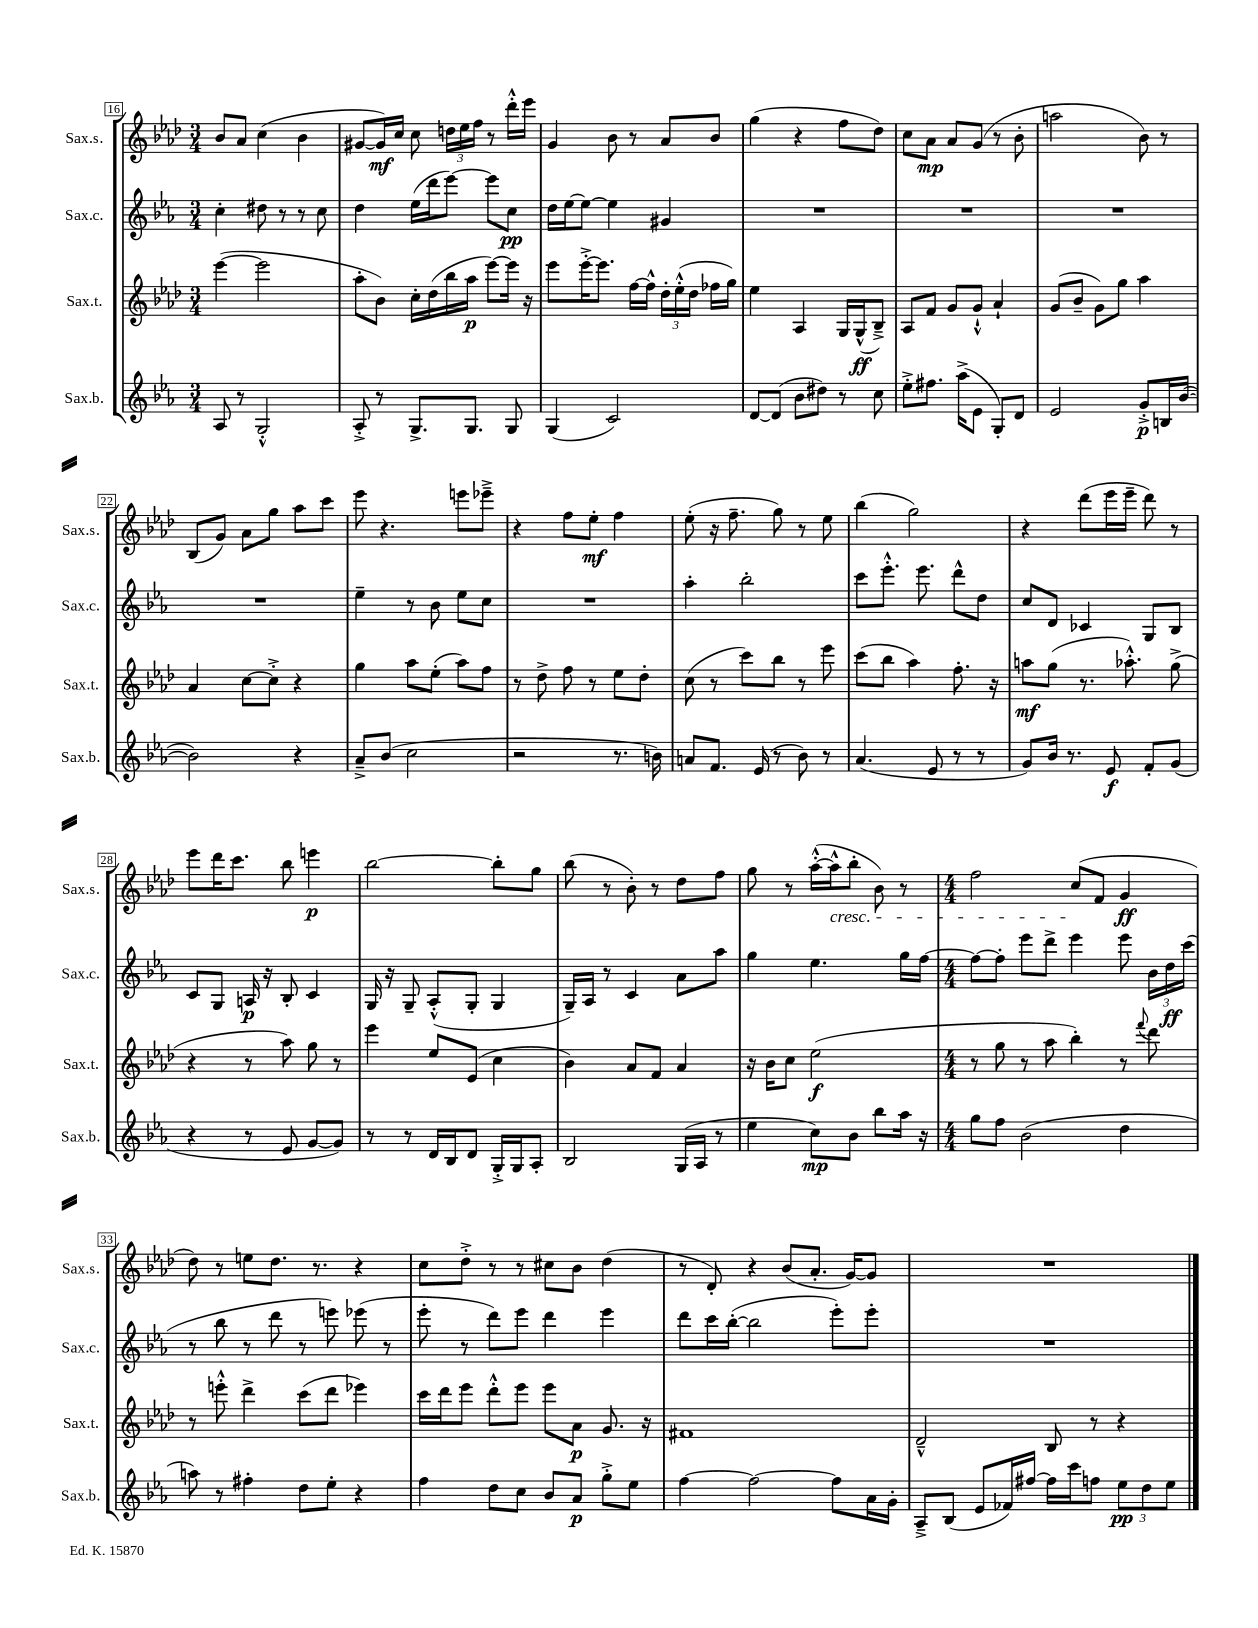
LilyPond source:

<<
\new StaffGroup <<
\new Staff = "s0" \with { instrumentName = "Sax.s." shortInstrumentName = "Sax.s." } {
    \clef treble \key aes \major \numericTimeSignature \time 3/4
    \autoBeamOff bes'8[ aes'8] c''4( bes'4 |
    gis'8[~ gis'16\mf) c''16] c''8 \tuplet 3/2 { d''16[ ees''16 f''16] } r8 des'''16[-.-^ ees'''16] |
    g'4 bes'8 r8 aes'8[ bes'8] |
    g''4( r4 f''8[ des''8]) |
    c''8[ aes'8]\mp aes'8[ g'8]( r8 bes'8-. |
    a''2 bes'8) r8 |
    bes8[( g'8]) aes'8[ g''8] aes''8[ c'''8] |
    ees'''8 r4. e'''8[ ees'''8]---> |
    r4 f''8[ ees''8]-.\mf f''4 |
    ees''8-.( r16 f''8.-- g''8) r8 ees''8 |
    bes''4( g''2) |
    r4 des'''8[( ees'''16 ees'''16]-- des'''8) r8 |
    ees'''8[ des'''16 c'''8.] bes''8 e'''4\p |
    bes''2~ bes''8[-. g''8] |
    bes''8( r8 bes'8-.) r8 des''8[ f''8] |
    g''8 r8 aes''16[~-.-^( aes''16-^\cresc bes''8]-. bes'8) r8 |
    \numericTimeSignature \time 4/4 f''2 c''8[\!( f'8] g'4\ff |
    des''8) r8 e''8[ des''8.] r8. r4 |
    c''8[ des''8]-.-> r8 r8 cis''8[ bes'8] des''4( |
    r8 des'8-.) r4 bes'8[( aes'8.]-. g'16[~) g'8] |
    R1 \bar "|." |
}
\new Staff = "s1" \with { instrumentName = "Sax.c." shortInstrumentName = "Sax.c." } {
    \clef treble \key ees \major \numericTimeSignature \time 3/4
    \autoBeamOff c''4-. dis''8 r8 r8 c''8 |
    d''4 ees''16[( d'''16 ees'''8]~) ees'''8[ c''8]\pp |
    d''16[ ees''16~ ees''8]~ ees''4 gis'4 |
    R2. |
    R2. |
    R2. |
    R2. |
    ees''4-- r8 bes'8 ees''8[ c''8] |
    R2. |
    aes''4-. bes''2-. |
    c'''8[ ees'''8.]-.-^ ees'''8. d'''8[-^ d''8] |
    c''8[ d'8] ces'4 g8[ bes8] |
    c'8[ g8] a16\p r16 bes8-. c'4 |
    g16 r16 g8-- aes8[-.-^( g8]-. g4 |
    g16[--) aes16] r8 c'4 aes'8[ aes''8] |
    g''4 ees''4. g''16[ f''16]~ |
    \numericTimeSignature \time 4/4 f''8[~ f''8]-. ees'''8[ d'''8]-> ees'''4 ees'''8 \tuplet 3/2 { bes'16[ d''16\ff c'''16]( } |
    r8 bes''8 r8 d'''8 r8 e'''8) ees'''8( r8 |
    ees'''8-. r8 d'''8[) ees'''8] d'''4 ees'''4 |
    d'''8[ c'''16 bes''16]~-.( bes''2 ees'''8[-.) ees'''8]-. |
    R1 \bar "|." |
}
\new Staff = "s2" \with { instrumentName = "Sax.t." shortInstrumentName = "Sax.t." } {
    \clef treble \key aes \major \numericTimeSignature \time 3/4
    \autoBeamOff ees'''4~( ees'''2 |
    aes''8[-. bes'8]) c''16[-. des''16( bes''16 aes''16]\p ees'''8[~) ees'''16] r16 |
    ees'''8[ ees'''16~-.-> ees'''8.] f''16[~ f''16]-^ \tuplet 3/2 { des''16[-. ees''16-.-^( des''16] } fes''16[ g''16]) |
    ees''4 aes4 g16[ g16-^\ff( bes8]--->) |
    aes8[ f'8] g'8[ g'8]-!-^ aes'4-! |
    g'8[( bes'8]-- g'8[) g''8] aes''4 |
    aes'4 c''8[~ c''8]-.-> r4 |
    g''4 aes''8[ ees''8]-.( aes''8[) f''8] |
    r8 des''8-> f''8 r8 ees''8[ des''8]-. |
    c''8( r8 c'''8[) bes''8] r8 ees'''8 |
    c'''8[( bes''8] aes''4) f''8.-. r16 |
    a''8[\mf g''8]( r8. aes''8.-.-^) g''8->( |
    r4 r8 aes''8) g''8 r8 |
    ees'''4 ees''8[ ees'8]( c''4 |
    bes'4) aes'8[ f'8] aes'4 |
    r16 bes'16[ c''8] ees''2\f( |
    \numericTimeSignature \time 4/4 r8 g''8 r8 aes''8 bes''4-.) r8 \appoggiatura { f'''8 } des'''8 |
    r8 e'''8-.-^ des'''4-> c'''8[( des'''8] ees'''4) |
    c'''16[ des'''16 ees'''8] des'''8[-.-^ ees'''8] ees'''8[ aes'8]\p g'8. r16 |
    fis'1 |
    des'2---^ bes8 r8 r4 \bar "|." |
}
\new Staff = "s3" \with { instrumentName = "Sax.b." shortInstrumentName = "Sax.b." } {
    \clef treble \key ees \major \numericTimeSignature \time 3/4
    \autoBeamOff aes8 r8 g2-.-^ |
    aes8-.-> r8 g8.[-> g8.] g8 |
    g4( c'2) |
    d'8[~ d'8]( bes'8[ dis''8]) r8 c''8 |
    ees''8[-.-> fis''8.] aes''16[->( ees'8] g8[-.) d'8] |
    ees'2 g'8[-.->\p b16 bes'16]~( |
    bes'2) r4 |
    aes'8[---> bes'8]( c''2 |
    r2 r8. b'16) |
    a'8[ f'8.] ees'16( r8 bes'8) r8 |
    aes'4.( ees'8 r8 r8 |
    g'8[) bes'16] r8. ees'8\f f'8[-. g'8]( |
    r4 r8 ees'8 g'8[~ g'8]) |
    r8 r8 d'16[ bes16 d'8] g16[-.-> g16 aes8]-. |
    bes2 g16[( aes16] r8 |
    ees''4 c''8[\mp) bes'8] bes''8[ aes''16] r16 |
    \numericTimeSignature \time 4/4 g''8[ f''8] bes'2( d''4 |
    a''8) r8 fis''4-. d''8[ ees''8]-. r4 |
    f''4 d''8[ c''8] bes'8[ aes'8]\p g''8[-.-> ees''8] |
    f''4~ f''2~ f''8[ aes'16 g'16]-. |
    aes8[---> bes8]( ees'8[ fes'16) fis''16]~ fis''16[ c'''16 f''8] \tuplet 3/2 { ees''8[\pp d''8 ees''8] } \bar "|." |
}
>>
>>
\layout { \context { \Score currentBarNumber = #16 \override BarNumber.stencil = #(make-stencil-boxer 0.1 0.3 ly:text-interface::print) } }
